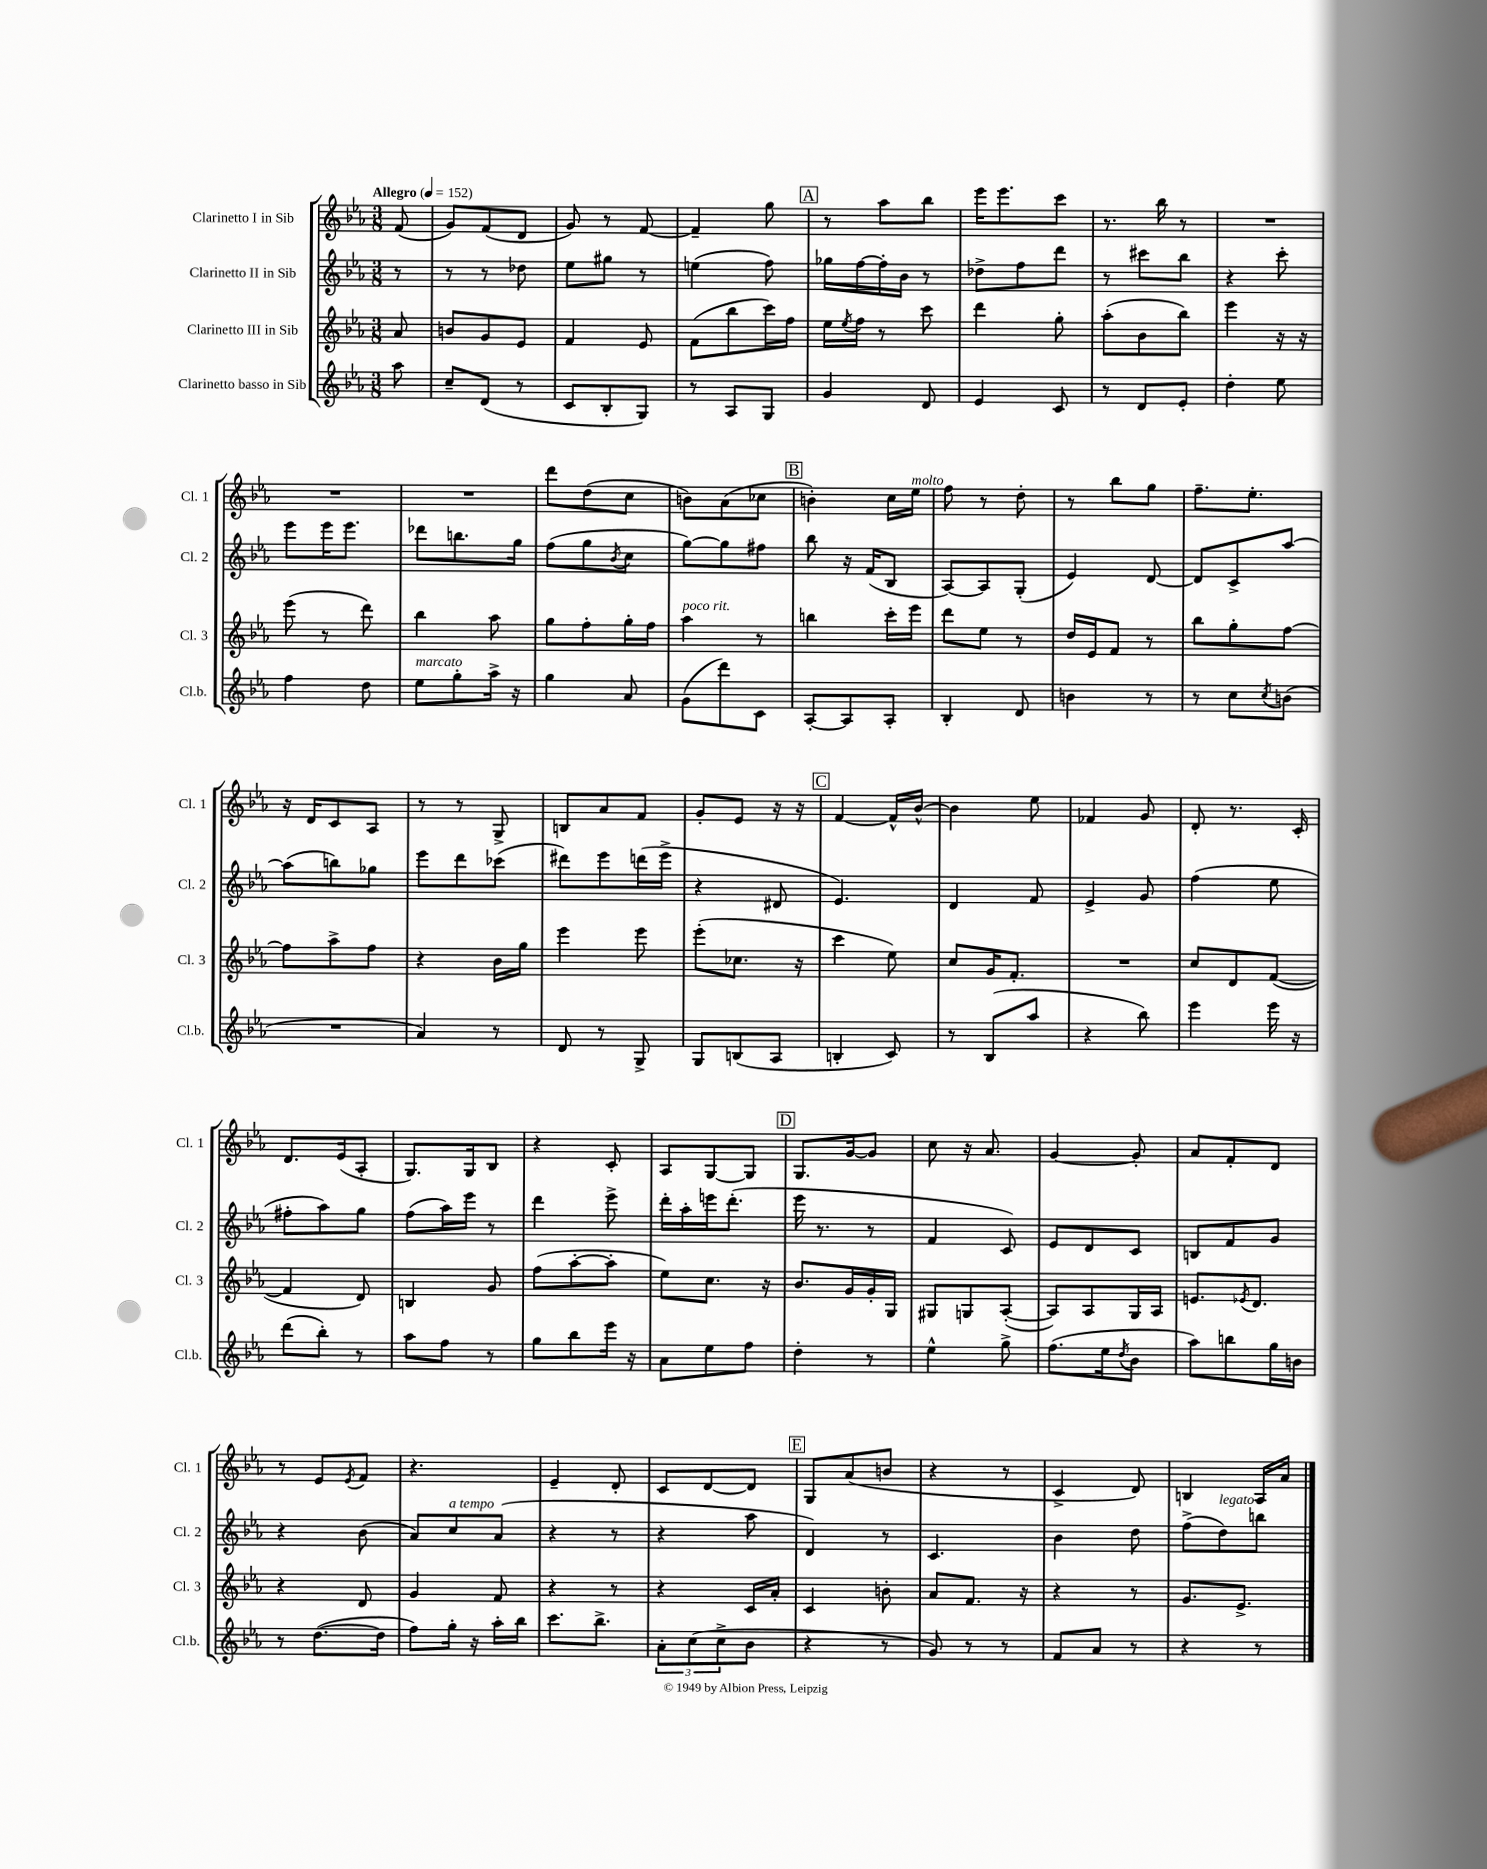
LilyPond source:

<<
\new StaffGroup <<
\new Staff = "s0" \with { instrumentName = "Clarinetto I in Sib" shortInstrumentName = "Cl. 1" } {
    \clef treble \key ees \major \numericTimeSignature \time 3/8 \partial 8 \tempo "Allegro" 4 = 152
    f'8( |
    g'8) f'8( d'8 |
    g'8) r8 f'8~ |
    f'4-- g''8 |
    \mark \markup { \box "A" } r8 aes''8 bes''8 |
    ees'''16 ees'''8. c'''8 |
    r8. bes''16 r8 |
    R4. |
    R4. |
    R4. |
    d'''8 d''8( c''8 |
    b'8) aes'8( ces''8 |
    \mark \markup { \box "B" } b'4-.) c''16 ees''16^\markup { \italic "molto" } |
    f''8 r8 d''8-. |
    r8 bes''8 g''8 |
    f''8.-- ees''8.-. |
    r16 d'16 c'8 aes8 |
    r8 r8 g8-> |
    b8 aes'8 f'8 |
    g'8-. ees'8 r16 r16 |
    \mark \markup { \box "C" } f'4~ f'16-^ bes'16~-^ |
    bes'4 ees''8 |
    fes'4 g'8 |
    d'8-. r8. c'16-. |
    d'8. ees'16( aes8-. |
    g8.) g16 bes8 |
    r4 c'8-. |
    aes8 g8~ g8 |
    \mark \markup { \box "D" } g8. g'16~ g'8 |
    c''8 r16 aes'8. |
    g'4~ g'8-. |
    aes'8 f'8-. d'8 |
    r8 ees'8 \acciaccatura { ees'8 } f'8 |
    r4. |
    ees'4-- d'8-. |
    c'8 d'8~ d'8 |
    \mark \markup { \box "E" } g8 aes'8( b'8 |
    r4 r8 |
    c'4-> d'8) |
    b4 aes16 aes'16 \bar "|." |
}
\new Staff = "s1" \with { instrumentName = "Clarinetto II in Sib" shortInstrumentName = "Cl. 2" } {
    \clef treble \key ees \major \numericTimeSignature \time 3/8 \partial 8
    r8 |
    r8 r8 des''8 |
    ees''8 gis''8 r8 |
    e''4( f''8) |
    \mark \markup { \box "A" } ges''16 f''16~ f''16-. bes'16 r8 |
    des''8-> f''8 d'''8 |
    r8 cis'''8 bes''8 |
    r4 c'''8-. |
    ees'''8 ees'''16 ees'''8. |
    des'''8 b''8. g''16 |
    f''8( g''8 \acciaccatura { bes'8 } c''8 |
    g''8~) g''8 fis''8 |
    \mark \markup { \box "B" } bes''8 r16 f'16( bes8 |
    aes8~) aes8 g8-.( |
    ees'4) d'8~ |
    d'8 c'8-> aes''8~ |
    aes''8( b''8) ges''8 |
    ees'''8 d'''8 ces'''8( |
    dis'''8) ees'''8 d'''16( ees'''16-> |
    r4 dis'8 |
    \mark \markup { \box "C" } ees'4.) |
    d'4 f'8 |
    ees'4-> g'8 |
    f''4( ees''8 |
    fis''8-. aes''8) g''8 |
    f''8( aes''16) ees'''16 r8 |
    d'''4 ees'''8-> |
    d'''16-. aes''16-. e'''16 d'''8.-.( |
    \mark \markup { \box "D" } ees'''16 r8. r8 |
    f'4 c'8) |
    ees'8 d'8 c'8 |
    b8 f'8 g'8 |
    r4 bes'8( |
    aes'8) c''8^\markup { \italic "a tempo" } aes'8( |
    r4 r8 |
    r4 aes''8 |
    \mark \markup { \box "E" } d'4) r8 |
    c'4. |
    bes'4 d''8 |
    f''8->( d''8^\markup { \italic "legato" }) b''8 \bar "|." |
}
\new Staff = "s2" \with { instrumentName = "Clarinetto III in Sib" shortInstrumentName = "Cl. 3" } {
    \clef treble \key ees \major \numericTimeSignature \time 3/8 \partial 8
    aes'8 |
    b'8 g'8 ees'8 |
    f'4 ees'8 |
    f'8( bes''8 c'''16) f''16 |
    \mark \markup { \box "A" } ees''16 \acciaccatura { ees''8 } f''16 r8 c'''8 |
    d'''4 g''8-. |
    aes''8-.( bes'8 bes''8) |
    ees'''4 r16 r16 |
    ees'''8( r8 d'''8) |
    bes''4 aes''8 |
    g''8 f''8-. g''16-. f''16 |
    aes''4^\markup { \italic "poco rit." } r8 |
    \mark \markup { \box "B" } b''4 c'''16-. ees'''16 |
    d'''8 ees''8 r8 |
    d''16 ees'16 f'8 r8 |
    bes''8 g''8-. f''8~ |
    f''8 aes''8-> f''8 |
    r4 bes'16 g''16 |
    ees'''4 ees'''8 |
    ees'''8-.( ces''8. r16 |
    \mark \markup { \box "C" } c'''4 ees''8) |
    c''8 g'16 f'8.-. |
    R4. |
    c''8 d'8 f'8~( |
    f'4 d'8) |
    b4 g'8 |
    f''8( aes''8~-. aes''8-. |
    ees''8) c''8. r16 |
    \mark \markup { \box "D" } bes'8. g'16 g'16-. g16 |
    gis8 g8 aes8~-.( |
    aes8) aes8 g16 aes16 |
    e'8. \acciaccatura { ees'8 } d'8. |
    r4 d'8 |
    g'4 f'8 |
    r4 r8 |
    r4 c'16 aes'16-. |
    \mark \markup { \box "E" } c'4 b'8-. |
    aes'8 f'8. r16 |
    r4 r8 |
    g'8. ees'8.-> \bar "|." |
}
\new Staff = "s3" \with { instrumentName = "Clarinetto basso in Sib" shortInstrumentName = "Cl.b." } {
    \clef treble \key ees \major \numericTimeSignature \time 3/8 \partial 8
    aes''8 |
    c''8-- d'8( r8 |
    c'8 bes8-. g8) |
    r8 aes8 g8 |
    \mark \markup { \box "A" } g'4 d'8 |
    ees'4 c'8 |
    r8 d'8 ees'8-. |
    d''4-. ees''8 |
    f''4 d''8 |
    ees''8^\markup { \italic "marcato" } g''8-. aes''16-> r16 |
    g''4 aes'8 |
    g'8( d'''8) c'8 |
    \mark \markup { \box "B" } aes8~-. aes8 aes8-. |
    bes4-. d'8 |
    b'4 r8 |
    r8 c''8 \acciaccatura { c''8 } b'8( |
    R4. |
    aes'4) r8 |
    d'8 r8 g8-> |
    g8 b8( aes8 |
    \mark \markup { \box "C" } b4-. c'8) |
    r8 bes8( aes''8 |
    r4 bes''8) |
    ees'''4 ees'''16 r16 |
    d'''8( bes''8-.) r8 |
    aes''8 f''8 r8 |
    g''8 bes''8 ees'''16 r16 |
    aes'8 ees''8 f''8 |
    \mark \markup { \box "D" } d''4-. r8 |
    ees''4-^ g''8-> |
    f''8.( ees''16 \acciaccatura { d''8 } bes'8 |
    aes''8) b''8 g''16 b'16 |
    r8 d''8.~( d''16 |
    f''8) g''16-. r16 aes''16-. bes''16 |
    c'''8. bes''8.-> |
    \tuplet 3/2 { aes'8-. c''8( c''8-> } bes'8 |
    \mark \markup { \box "E" } r4 r8 |
    g'8) r8 r8 |
    f'8 aes'8 r8 |
    r4 r8 \bar "|." |
}
>>
>>
\layout { \context { \Score \remove "Bar_number_engraver" } }
